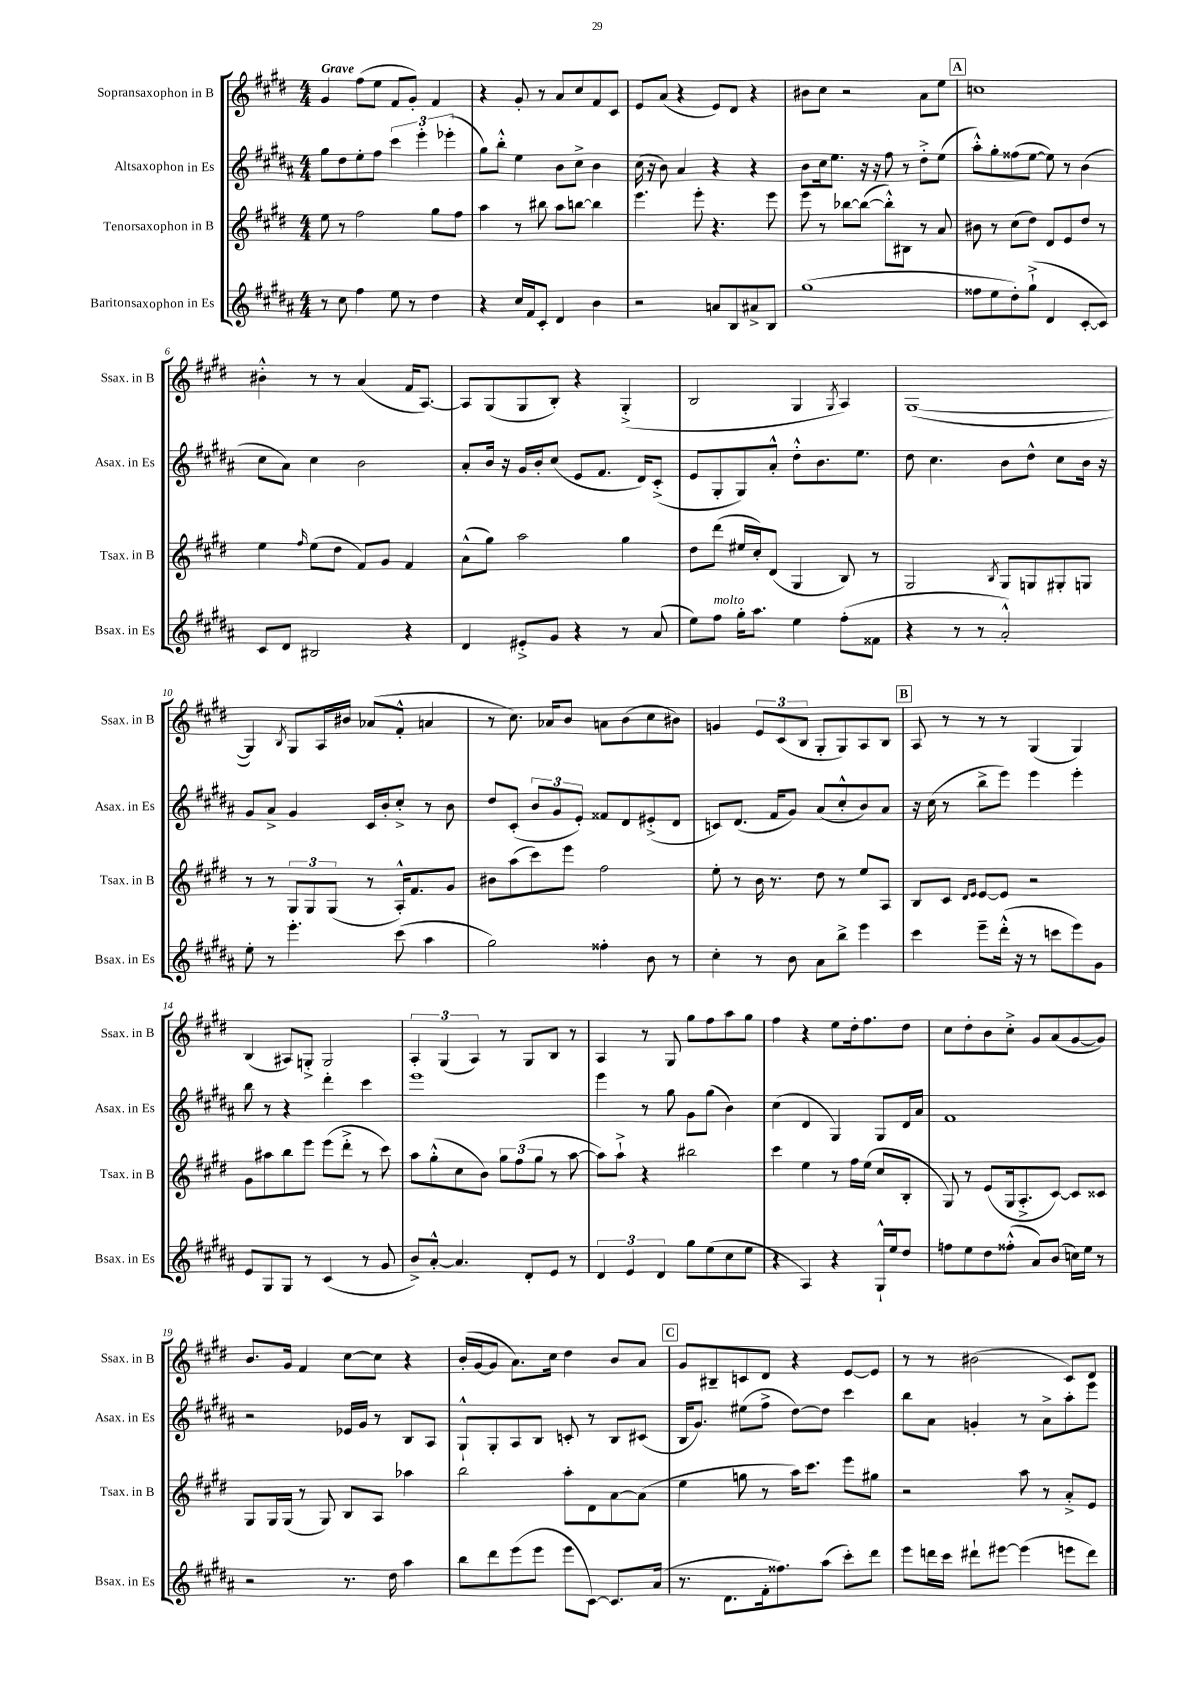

**kern	**kern	**kern	**kern
*staff4	*staff3	*staff2	*staff1
*clefG2	*clefG2	*clefG2	*clefG2
*k[f#c#g#d#a#]	*k[f#c#g#d#]	*k[f#c#g#d#a#]	*k[f#c#g#d#]
*M4/4	*M4/4	*M4/4	*M4/4
8r	8ee	8gg#	4g#
8cc#	8r	8dd#	.
4ff#	2ff#	8ee'	(8ff#
.	.	8ff#	8ee
8ee	.	6ccc#	8f#
8r	.	.	8g#')
.	.	6eee'	.
4dd#	8gg#	.	4f#
.	.	(6eee-'	.
.	8ff#	.	.
=	=	=	=
4r	4aa	8gg#)	4r
.	.	8bb'^^	.
16cc#	8r	4ee	8g#'
16f#	.	.	.
8c#'	8bb#	.	8r
4d#	8aa	8b	8a
.	[8bb	8cc#^	8cc#
4b	4bb]	4b	8f#
.	.	.	8c#
=	=	=	=
2r	4.eee	(16cc#	8e
.	.	16r	.
.	.	8b)	(8a
.	.	4a#	4r
.	8eee'	.	.
8a	4.r	4r	8e)
8B	.	.	8d#
8a#^	.	4r	4r
8B	8eee	.	.
=	=	=	=
(1gg#	8eee	8b	8b#
.	8r	16cc#	8cc#
.	.	8.ee	.
.	[8bb-	.	2r
.	(8bb-_	16r	.
.	.	16r	.
.	8bb-'^^])	8ff#	.
.	8B#	8r	.
.	8r	8dd#'^	8a
.	8a	(8ee	8ee
=	=	=	=
8ff##	8b#	8aa#'^^)	1cc
8ee	8r	8gg#'	.
8dd#')	(8cc#	(8ff##	.
(8gg#`^	8dd#)	[8ee	.
4d#	8d#	8ee])	.
.	8e	8r	.
[8c#'	8dd#	(4b	.
8c#])	8r	.	.
=	=	=	=
8c#	4ee	8cc#	4b#'^^
8d#	.	8a#)	.
.	16qqff#	.	.
2B#	(8ee	4cc#	8r
.	8dd#	.	8r
.	8f#)	2b	(4a
.	8g#	.	.
4r	4f#	.	16f#
.	.	.	[8.A)
=	=	=	=
4d#	(8a^^	8a#'	8A]
.	8gg#)	16b	(8G#
.	.	16r	.
8e#'^	2aa	16g#	8G#
.	.	16b'	.
8g#	.	(8cc#	8B')
4r	.	8e	4r
.	.	8.f#	.
8r	4gg#	.	(4G#'^
.	.	16d#)	.
(8a#	.	(8c#'^	.
=	=	=	=
8ee)	8dd#	8e	2B
8ff#	(8ddd#	8G#'	.
16gg#'	16ee#	8G#)	.
8.aa#	16cc#')	.	.
.	(8d#	8a#'^^	.
4ee	4G#	8dd#'^^	4G#
.	.	8.b	.
.	.	.	8qG#
(8ff#'	8B)	.	4A)
.	.	8.ee	.
8f##	8r	.	.
=	=	=	=
4r	2G#	8dd#	([1G#
.	.	4.cc#	.
8r	.	.	.
8r	.	.	.
.	8qB	.	.
2a#'^^)	8G#	8b	.
.	8G	8dd#^^	.
.	8G#'	8cc#	.
.	8G	16b	.
.	.	16r	.
=	=	=	=
8ee'	8r	8g#	4G#])
8r	8r	8a#^	.
.	.	.	8qB
4.eee'	12G#	4g#	8G#
.	12G#	.	.
.	.	.	16A
.	(12G#	.	.
.	.	.	16b#
.	8r	16c#	(8a-
.	.	16b'	.
(8ccc#	16A'^^)	8cc#'^	8f#'^^
.	8.f#	.	.
4aa#	.	8r	4a
.	8g#	8b	.
=	=	=	=
2gg#)	8b#	8dd#	8r
.	(8aa	(8c#'	8.cc#)
.	8ccc#)	12b	.
.	.	.	16a-
.	.	12g#	.
.	8eee	.	8b
.	.	12e')	.
4ff##'	2ff#	8f##	8a
.	.	8d#	(8b
8b	.	(8e#'^	8cc#
8r	.	8d#	8b#)
=	=	=	=
4cc#'	8ee'	8c)	4g
.	8r	(8.d#	.
8r	16b	.	12e
.	8.r	16f#	.
.	.	.	(12c#
8b	.	8g#)	.
.	.	.	12B
8a#	8dd#	(8a#	8G#'
8bb^	8r	8cc#'^^	8G#)
4eee	8ee	8b)	8A
.	8A	8a#	8B
=	=	=	=
4ccc#	8B	16r	8A
.	.	(16cc#	.
.	8c#	8r	8r
.	16qqd#	.	.
.	16qqe	.	.
8eee~	[8e	8bb^	8r
(16ddd#'^^	8e]	8eee)	8r
16r	.	.	.
8r	2r	4eee	(4G#
8ccc	.	.	.
8eee)	.	4eee'	4G#)
8g#	.	.	.
=	=	=	=
8e	8g#	8bb	(4B
8G#	8aa#	8r	.
8G#	8bb	4r	8A#)
8r	8eee	.	8G'^
(4c#	(8eee	4ddd#'	2G
.	8ddd#'^	.	.
8r	8r	4ccc#	.
8g#	8ccc#)	.	.
=	=	=	=
8b^)	8aa	1eee	6A'
[8a#'^^	(8gg#'^^	.	.
.	.	.	(6G#
4.a#]	8cc#	.	.
.	.	.	6A)
.	8b)	.	.
.	12gg#	.	8r
.	(12ff#	.	.
8d#'	.	.	8G#
.	12gg#	.	.
8e	8r	.	8B
8r	[8aa	.	8r
=	=	=	=
6d#	8aa])	4eee	4A
.	8aa`^	.	.
6e	.	.	.
.	4r	8r	8r
6d#	.	.	.
.	.	8gg#	8G#
8gg#	2bb#	8g#	8gg#
(8ee	.	(8gg#	8ff#
8cc#	.	4b)	8aa
8ee	.	.	8gg#
=	=	=	=
4r	4ccc#	(4cc#	4ff#
4A#)	4ee	4d#	4r
4r	8r	4G#)	8ee
.	16ff#	.	16dd#'
.	(16ee	.	8.ff#
16G#`^^	8cc#	8G#	.
16ee	.	.	.
8dd#	8B'	16d#	8dd#
.	.	16a#	.
=	=	=	=
8ff	8G#)	1f#	8cc#
8ee	8r	.	8dd#'
8dd#	(8e	.	8b
(8ff##'^^	16G#	.	8cc#'^
.	8.A'^	.	.
8a#)	.	.	8g#
(8b	[8c#)	.	(8a
16cc)	8c#]	.	[8g#
16ee	.	.	.
8r	8c##	.	8g#])
=	=	=	=
2r	8G#	2r	8.b
.	16G#	.	.
.	(16G#	.	16g#
.	8r	.	4f#
.	8G#)	.	.
8.r	8B	16e-	[8cc#
.	.	16g#	.
.	8A	8r	8cc#]
16dd#	.	.	.
4aa#	4aa-	8B	4r
.	.	8A#	.
=	=	=	=
8bb	2bb	8G#`^^	(16b'
.	.	.	[16g#
8ddd#	.	8G#'	8g#]
(8eee	.	8A#	8.a)
8eee	.	8B	.
.	.	.	16cc#
8eee	8aa'	8c'	4dd#
[8c#)	8d#	8r	.
8.c#]	[8a	8B	8b
.	(8a]	(8c#	8a
(16a#	.	.	.
=	=	=	=
8.r	4ee	16B	8g#
.	.	8.g#)	.
.	.	.	8B#~
8.d#	.	.	.
.	8gg	(8ee#	8c
16f#'	8r	8ff#^	8d#
8.ff##)	.	.	.
.	16aa)	[8dd#)	4r
.	8.ccc#	.	.
(8aa#	.	8dd#]	.
8ccc#')	8eee	4ccc#	[8e
8ddd#	8gg#	.	8e]
=	=	=	=
8eee	2r	8bb	8r
16ddd	.	8a#	8r
16ccc#	.	.	.
8ddd#`	.	4g'	(2b#
[8eee#	.	.	.
(4eee#]	8aa	8r	.
.	8r	8a#^	.
8eee	8a'^	8aa#'	8c#)
8ddd#)	8e	8eee	8d#
==	==	==	==
*-	*-	*-	*-
